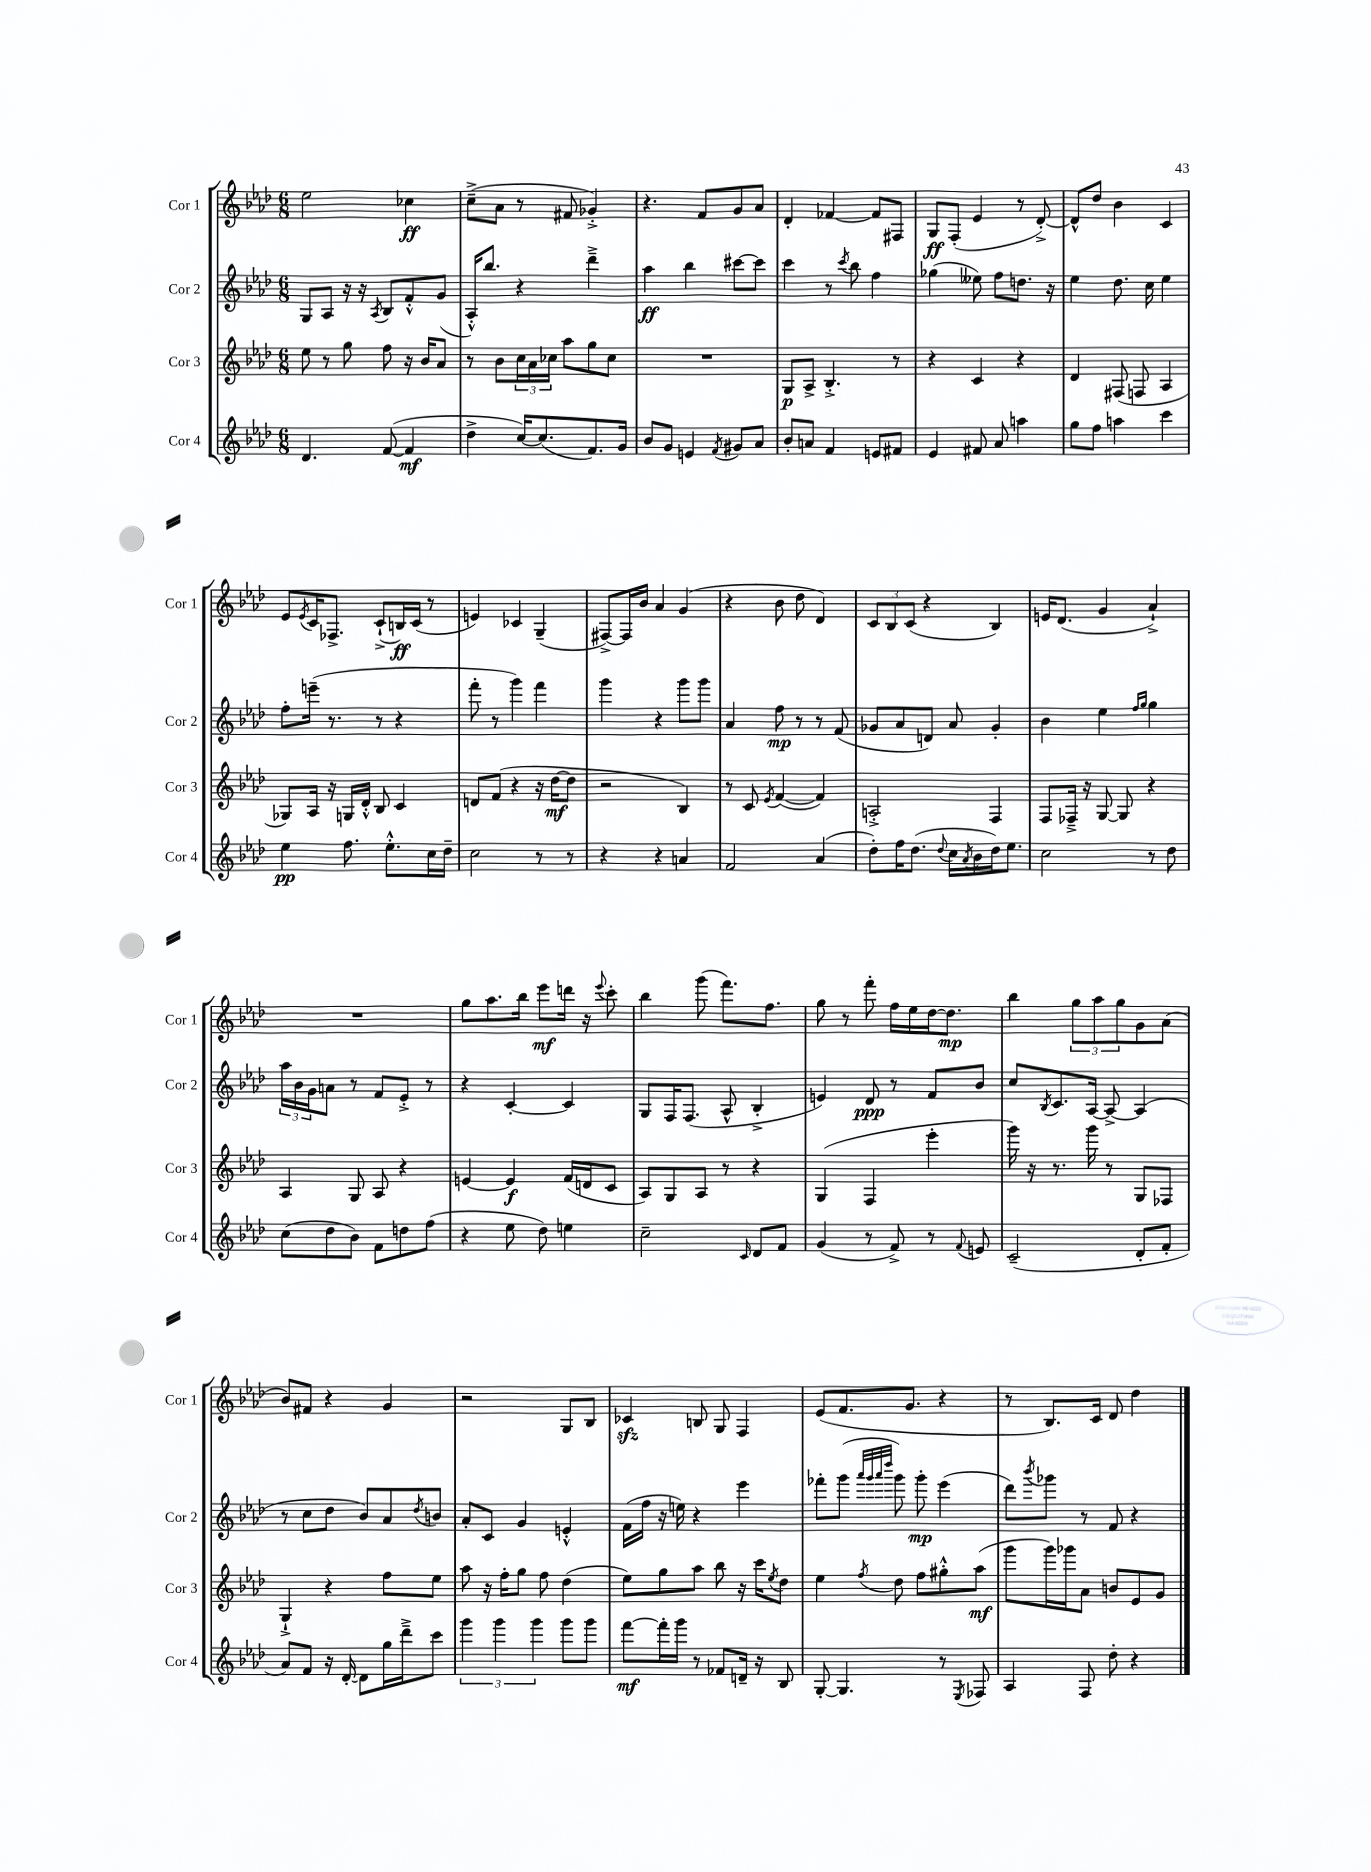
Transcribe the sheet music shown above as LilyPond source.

<<
\new StaffGroup <<
\new Staff = "s0" \with { instrumentName = "Cor 1" shortInstrumentName = "Cor 1" } {
    \clef treble \key aes \major \numericTimeSignature \time 6/8
    ees''2 ces''4\ff |
    c''8--->( aes'8 r8 fis'8 ges'4-.->) |
    r4. f'8 g'8 aes'8 |
    des'4-. fes'4~ fes'8 fis8 |
    g8\ff f8-.( ees'4 r8 des'8~-.->) |
    des'8-^ des''8 bes'4 c'4 |
    ees'8 \acciaccatura { ees'8 } c'16 fes8.-> c'8-!->( b16\ff) c'16( r8 |
    e'4) ces'4 g4--( |
    fis8~->) fis16 bes'16 aes'4 g'4( |
    r4 bes'8 des''8 des'4) |
    \tuplet 3/2 { c'8 bes8 c'8( } r4 bes4) |
    e'16 des'8.( g'4 aes'4-!->) |
    R2. |
    g''8 aes''8. bes''16 ees'''8\mf d'''16 r16 \appoggiatura { ees'''8 } c'''8-. |
    bes''4 g'''8( f'''8.) f''8. |
    g''8 r8 f'''8-. f''16 ees''16 des''16~ des''8.\mp |
    bes''4 \tuplet 3/2 { g''8 aes''8 g''8 } g'8 aes'8( |
    bes'8) fis'8 r4 g'4 |
    r2 g8 bes8 |
    ces'4\sfz b8 g8 f4 |
    ees'8( f'8. g'8. r4 |
    r8 bes8.) c'16 des'8 des''4 \bar "|." |
}
\new Staff = "s1" \with { instrumentName = "Cor 2" shortInstrumentName = "Cor 2" } {
    \clef treble \key aes \major \numericTimeSignature \time 6/8
    g8 aes8 r16 r16 \acciaccatura { aes8 } bes8 f'8-.-^ g'8( |
    aes16-.-^) bes''8. r4 des'''4---> |
    aes''4\ff bes''4 cis'''8~ cis'''8 |
    c'''4 r8 \acciaccatura { c'''8 } bes''8 f''4 |
    ges''4( eeses''8) f''8 d''8. r16 |
    ees''4 des''8. c''16 ees''4 |
    f''8-. e'''16--( r8. r8 r4 |
    f'''8-. r8 g'''4) f'''4 |
    g'''4 r4 g'''8 g'''8 |
    aes'4 f''8\mp r8 r8 f'8( |
    ges'8 aes'8 d'8) aes'8 ges'4-. |
    bes'4 ees''4 \grace { f''16 g''16 } g''4 |
    \tuplet 3/2 { aes''16 bes'16 g'16 } a'8 r8 f'8 ees'8-.-> r8 |
    r4 c'4~-. c'4 |
    g8 f16 f8.( aes8-^ bes4-.-> |
    e'4) des'8\ppp r8 f'8 bes'8 |
    c''8 \acciaccatura { bes8 } c'8. aes16~ aes8~-> aes4( |
    r8 c''8 des''8 bes'8) aes'8 \acciaccatura { des''8 } b'8 |
    aes'8-. c'8 g'4 e'4-.-^ |
    f'16( f''16 r16 e''16) r4 ees'''4 |
    fes'''8-. g'''8( \grace { aes'''32 g'''32 aes'''32 des''''32 } g'''8) g'''8-.\mp ees'''4( |
    des'''8) \acciaccatura { bes'''8 } ges'''8 r8 f'8 r4 \bar "|." |
}
\new Staff = "s2" \with { instrumentName = "Cor 3" shortInstrumentName = "Cor 3" } {
    \clef treble \key aes \major \numericTimeSignature \time 6/8
    ees''8 r8 g''8 f''8 r16 bes'16 aes'8 |
    r8 bes'8 \tuplet 3/2 { c''16 aes'16 ces''16 } aes''8 g''8 ces''8 |
    R2. |
    g8\p aes8-> bes4.-.-> r8 |
    r4 c'4 r4 |
    des'4 fis8( f8 aes4 |
    ges8) aes16 r16 g16 des'16-.-^ bes8 c'4 |
    d'8 f'8( r4 r16 des''16~\mf des''8 |
    r2 bes4) |
    r8 c'8 \acciaccatura { ees'8 } f'4~( f'4) |
    a2-.-> f4 |
    f8 fes16---> r16 g8~ g8 r4 |
    aes4 g8 aes8 r4 |
    e'4~ e'4\f f'16( d'16 c'8 |
    aes8) g8 aes8 r8 r4 |
    g4( f4 ees'''4-. |
    g'''16) r16 r8. g'''16 r8 g8 fes8 |
    g4-!-> r4 f''8 ees''8 |
    aes''8 r16 f''16-. g''8 f''8 des''4( |
    ees''8) g''8 aes''8 bes''8 r16 c'''16 \acciaccatura { ees''8 } des''8 |
    ees''4 \acciaccatura { f''8 } des''8 f''8 gis''8-.-^ aes''8\mf( |
    g'''8 g'''16) ges'''16 aes'8 b'8 ees'8 g'8 \bar "|." |
}
\new Staff = "s3" \with { instrumentName = "Cor 4" shortInstrumentName = "Cor 4" } {
    \clef treble \key aes \major \numericTimeSignature \time 6/8
    des'4. f'8~( f'4\mf |
    des''4-> c''16~) c''8.( f'8.) g'16 |
    bes'8 g'8 e'4 \acciaccatura { f'8 } gis'8 aes'8 |
    bes'8-. a'8 f'4 e'8 fis'8 |
    ees'4 fis'8 aes'8 a''4 |
    g''8 f''8 a''4 c'''4 |
    ees''4\pp f''8. ees''8.-.-^ c''16 des''16-- |
    c''2 r8 r8 |
    r4 r4 a'4 |
    f'2 aes'4( |
    des''8-.) f''16 des''8.( \appoggiatura { des''8 } c''16 \acciaccatura { aes'8 } bes'16 des''16) ees''8. |
    c''2 r8 des''8 |
    c''8( des''8 bes'8) f'8 d''8 f''8( |
    r4 ees''8 des''8) e''4 |
    c''2-- \grace { c'16 } des'8 f'8 |
    g'4( r8 f'8->) r8 \appoggiatura { f'8 } e'8 |
    c'2--( des'8-. f'8-. |
    aes'8) f'8 r16 des'16~-. des'8 g''16 des'''16---> c'''8 |
    \tuplet 3/2 { g'''4 g'''4 g'''4 } g'''8 g'''8 |
    f'''8~\mf f'''16-. g'''16 r8 fes'8 d'16-- r16 bes8 |
    g8~-. g4. r8 \acciaccatura { ees8 } fes8 |
    aes4 f8 des''8-. r4 \bar "|." |
}
>>
>>
\layout { \context { \Score \remove "Bar_number_engraver" } }
